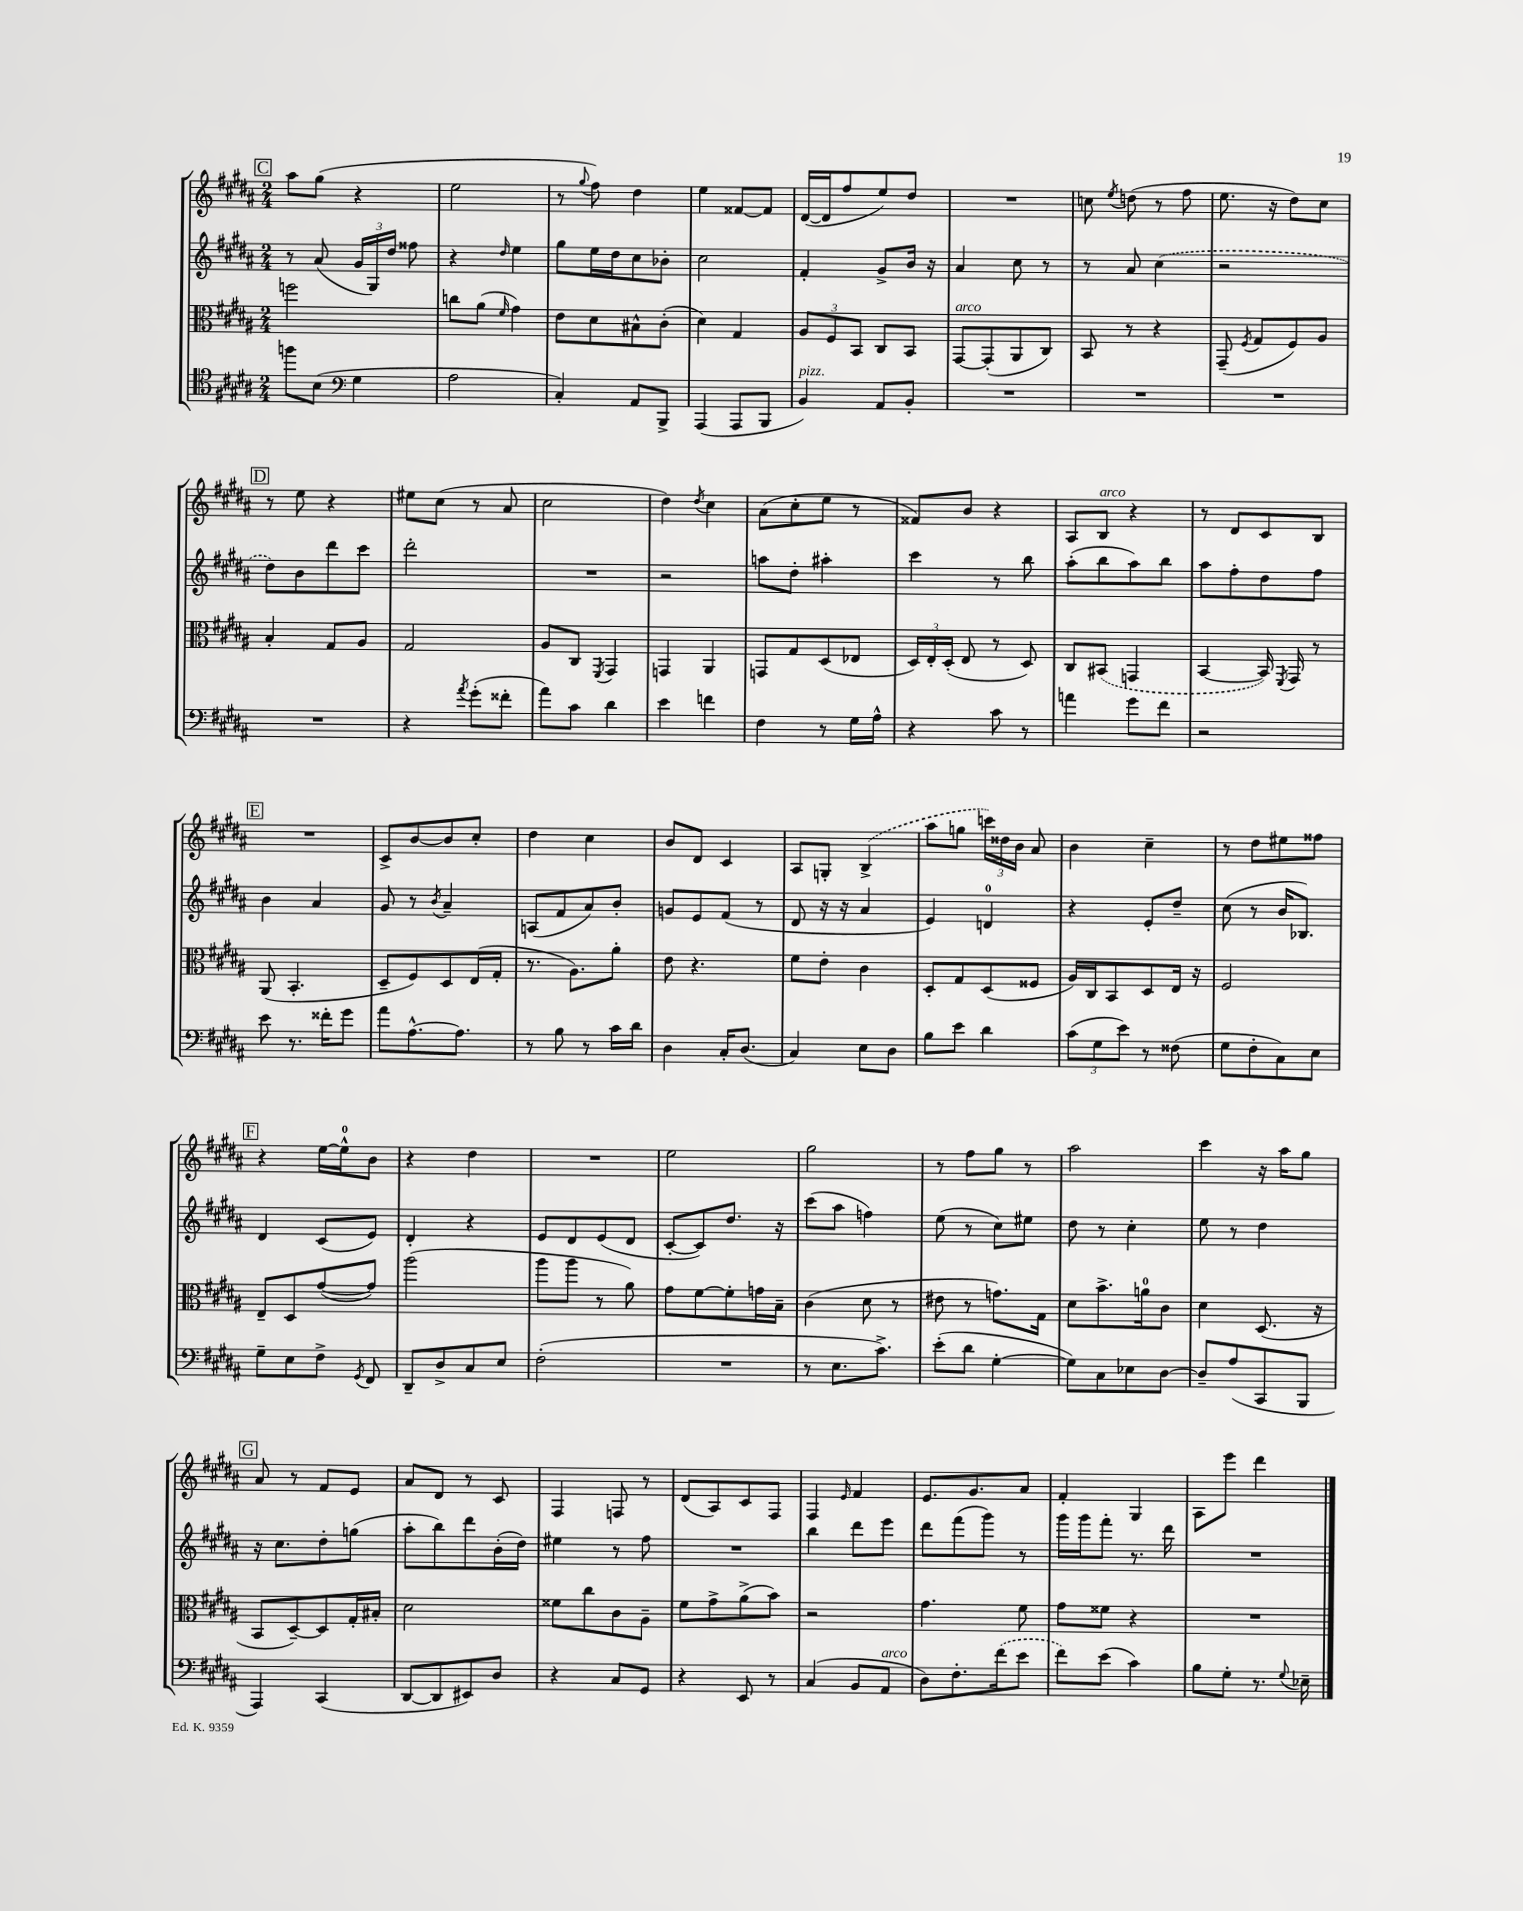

**kern	**kern	**kern	**kern
*staff4	*staff3	*staff2	*staff1
*clefC4	*clefC3	*clefG2	*clefG2
*k[f#c#g#d#a#]	*k[f#c#g#d#a#]	*k[f#c#g#d#a#]	*k[f#c#g#d#a#]
*M2/4	*M2/4	*M2/4	*M2/4
8ff	2ff	8r	8aa#
(8B	.	(8a#	(8gg#
*clefF4	*	*	*
4G#	.	24g#	4r
.	.	24G#)	.
.	.	24dd#	.
.	.	8ff##	.
=	=	=	=
2A#	8cc	4r	2ee
.	(8a#	.	.
.	16qqf#	16qqdd#	.
.	4g#)	4ee	.
=	=	=	=
4C#')	8e	8gg#	8r
.	.	.	8qqgg#
.	8d#	16ee	8ff#)
.	.	16dd#	.
8AA#	8B#^^	8cc#	4dd#
8BBB^	(8c#'	8b-'	.
=	=	=	=
(4AAA#	4d#)	2cc#	4ee
8AAA#	4G#	.	[8f##
8BBB	.	.	8f##]
=	=	=	=
4BB)	12A#	4f#'	([16d#
.	.	.	16d#]
.	12F#	.	.
.	.	.	8ff#
.	12BB	.	.
8AA#	8C#	8g#^	8ee)
8BB'	8BB	16b	8dd#
.	.	16r	.
=	=	=	=
2r	[8GG#	4a#	2r
.	(8GG#']	.	.
.	8AA#	8cc#	.
.	8C#)	8r	.
=	=	=	=
2r	8BB	8r	8cc
.	.	.	8qee
.	8r	8a#	(8dd
.	4r	(4cc#	8r
.	.	.	8ff#
=	=	=	=
2r	(8GG#~	2r	8.ee
.	8qF#	.	.
.	8G#	.	.
.	.	.	16r
.	8F#)	.	8dd#)
.	8A#	.	8cc#
=	=	=	=
2r	4B'	8dd#)	8r
.	.	8b	8ee
.	8G#	8ddd#	4r
.	8A#	8ccc#	.
=	=	=	=
4r	2G#	2ddd#'	8ee#
.	.	.	(8cc#
8qa#	.	.	.
(8g#'	.	.	8r
8f##'	.	.	8a#
=	=	=	=
8a#)	8A#	2r	2cc#
8c#	8C#	.	.
.	8qFF#	.	.
4d#	4GG#	.	.
=	=	=	=
4e	4GG	2r	4dd#)
.	.	.	8qdd#
4f	4AA#	.	4cc#
=	=	=	=
4F#	8GG	8aa	(8a#
.	8G#	8dd#'	8cc#'
8r	(8D#	4aa#'	8ee
16G#	8E-	.	8r
16A#^^	.	.	.
=	=	=	=
4r	24D#)	4ccc#	8f##)
.	24E'	.	.
.	(24D#'	.	.
.	8E	.	8b
8c#	8r	8r	4r
8r	8D#)	8bb	.
=	=	=	=
4a	8C#	(8aa#'	8A#
.	(8BB#	8bb	8B
8g#	4GG	8aa#)	4r
8f#	.	8bb	.
=	=	=	=
2r	[4BB	8aa#	8r
.	.	8ff#'	8d#
.	16BB])	8dd#	8c#
.	8qFF#	.	.
.	16GG#	.	.
.	8r	8ff#	8B
=	=	=	=
8e	(8AA#	4b	2r
8.r	4.BB'	.	.
.	.	4a#	.
16f##'	.	.	.
8g#	.	.	.
=	=	=	=
8a#	8D#~	8g#	8c#^
[8.A#^^	8F#)	8r	[8b
.	.	8qb	.
.	8D#	4a#~	8b]
8.A#]	.	.	.
.	(16E	.	8cc#'
.	16G#'	.	.
=	=	=	=
8r	8.r	(8A	4dd#
8B	.	8f#	.
.	8.A#)	.	.
8r	.	8a#)	4cc#
16c#	8a#'	8b'	.
16d#	.	.	.
=	=	=	=
4D#	8e	8g	8b
.	4.r	8e	8d#
16C#'	.	(8f#	4c#
(8.D#	.	.	.
.	.	8r	.
=	=	=	=
4C#)	8f#	8d#	8A#
.	8e'	16r	8G'
.	.	16r	.
8E	4c#	4a#	(4B^
8D#	.	.	.
=	=	=	=
8B	8D#'	4e)	8aa#
8e	8G#	.	8gg
4d#	(8D#	4d	24ccc)
.	.	.	24dd##
.	.	.	24b
.	8F##	.	8a#
=	=	=	=
(12c#	16A#)	4r	4b
.	16C#	.	.
12G#	.	.	.
.	8BB	.	.
12e)	.	.	.
8r	8D#	8e'	4cc#~
(8F##	16E	8dd#~	.
.	16r	.	.
=	=	=	=
8G#	2F#	(8cc#	8r
8F#'	.	8r	8dd#
8C#)	.	16b	8ee#
.	.	8.B-)	.
8E	.	.	8ff##
=	=	=	=
8G#~	8E~	4d#	4r
8E	8D#	.	.
8F#^	([8g#	(8c#	[16ee
.	.	.	16ee^^]
8qGG#	.	.	.
8FF#	8g#])	8e)	8b
=	=	=	=
8DD#~	(2aa#	4d#'	4r
8D#^	.	.	.
8C#	.	4r	4dd#
8E	.	.	.
=	=	=	=
(2F#'	8aa#	8e	2r
.	8aa#	8d#	.
.	8r	(8e	.
.	8a#)	8d#	.
=	=	=	=
2r	8g#	[8c#'	2ee
.	[8f#	8c#])	.
.	8f#']	8.dd#	.
.	16g	.	.
.	16B~	16r	.
=	=	=	=
8r	(4c#	(8ccc#	2gg#
8.E	.	8aa#	.
.	8d#	4ff)	.
8.c#^)	.	.	.
.	8r	.	.
=	=	=	=
(8e'	8e#	(8ee	8r
8d#	8r	8r	8ff#
[4G#'	8.g)	8cc#)	8gg#
.	.	8ee#	8r
.	16G#	.	.
=	=	=	=
8G#])	8d#	8dd#	2aa#
8C#	8.b^	8r	.
8E-	.	4cc#'	.
.	16a	.	.
[8D#	8c#	.	.
=	=	=	=
8D#~]	4d#	8ee	4ccc#
(8A#	.	8r	.
8CC#	(8.D#	4dd#	16r
.	.	.	16aa#
8BBB	.	.	8gg#
.	16r	.	.
=	=	=	=
4AAA#)	8BB	16r	8a#
.	.	8.cc#	.
.	[8D#~)	.	8r
(4CC#	8D#]	8dd#'	8f#
.	16G#'	(8gg	8e
.	16B#'	.	.
=	=	=	=
[8DD#	2d#	8aa#'	8a#
8DD#]	.	8bb)	8d#
8EE#)	.	8ddd#	8r
8D#	.	(16b'	8c#
.	.	16dd#)	.
=	=	=	=
4r	8f##	4ee#	4F#
.	8cc#	.	.
8C#	8c#	8r	8F
8GG#	8A#~	8ff#	8r
=	=	=	=
4r	8f#	2r	(8d#
.	8g#^	.	8A#)
8EE	(8a#^	.	8c#
8r	8b)	.	8F#
=	=	=	=
(4C#	2r	4bb	4F#
.	.	.	16qqe
8BB	.	8ddd#	4f#
8AA#	.	8eee	.
=	=	=	=
8D#)	4.g#	8ddd#	8.e
8.F#'	.	(8fff#	.
.	.	.	8.g#
.	.	8ggg#)	.
(16f#	.	.	.
8e	8f#	8r	8a#
=	=	=	=
8f#)	8g#	16ggg#	4f#'
.	.	16ggg#	.
(8e	8f##	8fff#'	.
4c#)	4r	8.r	4G#
.	.	16ddd#	.
=	=	=	=
8B	2r	2r	8A#
8G#'	.	.	8eee
8.r	.	.	4ddd#
8qqG#	.	.	.
16E-~	.	.	.
==	==	==	==
*-	*-	*-	*-
